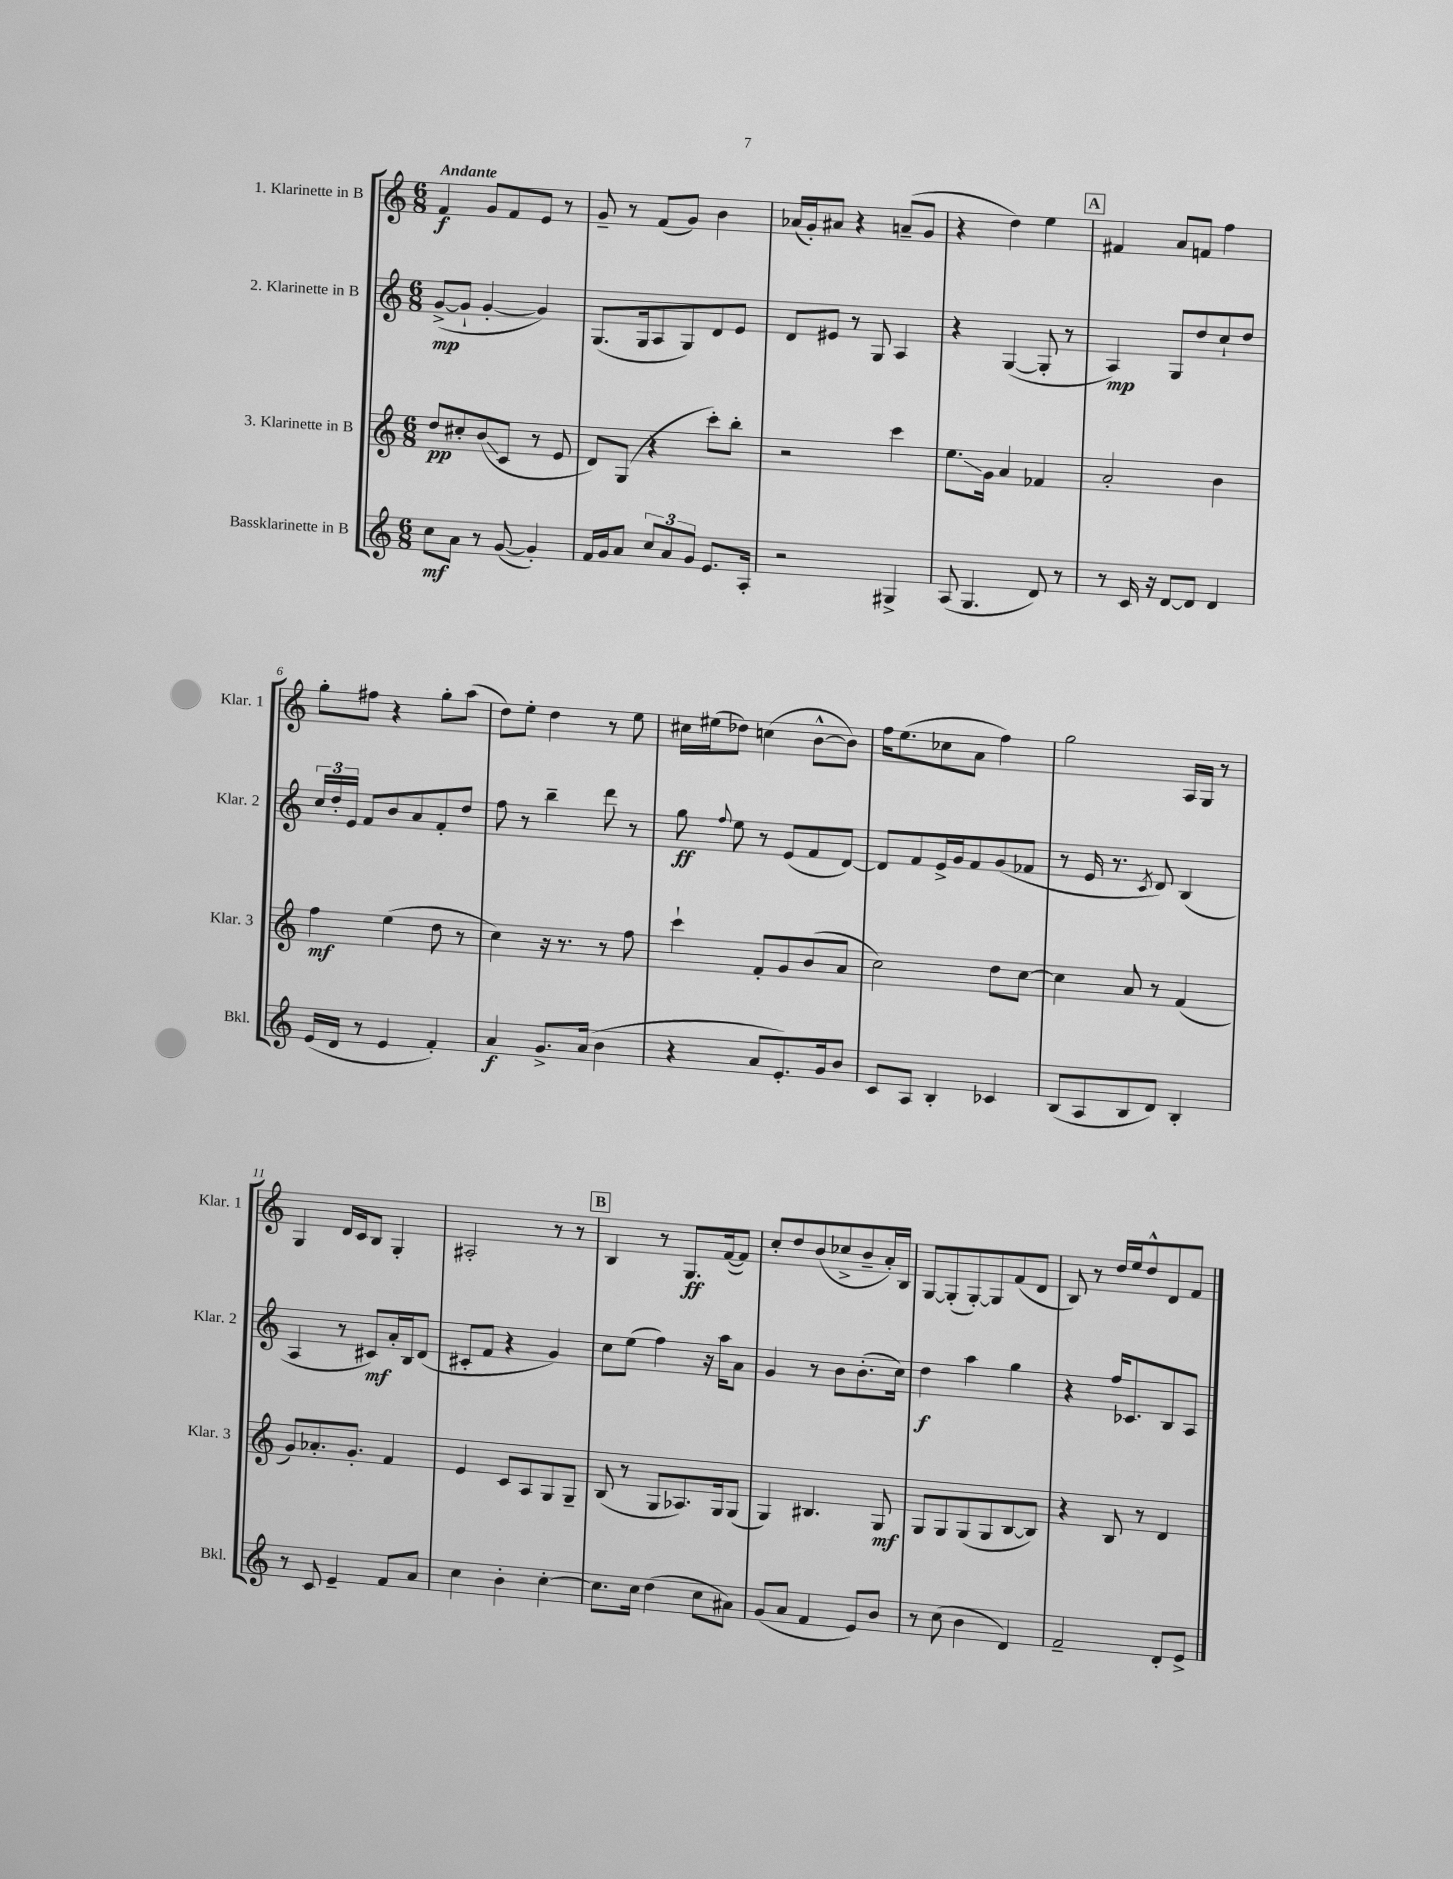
<<
\new StaffGroup <<
\new Staff = "s0" \with { instrumentName = "1. Klarinette in B" shortInstrumentName = "Klar. 1" } {
    \clef treble \key c \major \numericTimeSignature \time 6/8 \tempo "Andante"
    \autoBeamOff f'4\f g'8[ f'8 e'8] r8 |
    g'8-- r8 f'8[( g'8]) b'4 |
    aes'16[( g'16-.) ais'8] r4 a'8[--( g'8] |
    r4 d''4) e''4 |
    \mark \markup { \box "A" } fis'4 a'8[ f'8] f''4 |
    g''8[-. fis''8] r4 g''8[-. a''8]( |
    d''8[) e''8]-. d''4 r8 e''8 |
    cis''16[ eis''16( des''8]) c''4( b'8[~-^ b'8]) |
    f''16[ e''8.( ces''8 a'8] f''4) |
    g''2 a16[ g16] r8 |
    g4 d'16[ c'16 b8] g4-. |
    ais2-. r8 r8 |
    \mark \markup { \box "B" } b4 r8 g8.[\ff f'16~( f'8]) |
    c''8[-. d''8 b'8( ces''8-> b'8-- a'16-.) b16] |
    g8[~ g8-.( g8~-.) g8 f'8( d'8] |
    b8) r8 d''16[ e''16 d''8-^ d'8 f'8] \bar "|." |
}
\new Staff = "s1" \with { instrumentName = "2. Klarinette in B" shortInstrumentName = "Klar. 2" } {
    \clef treble \key c \major \numericTimeSignature \time 6/8
    \autoBeamOff g'8[~->\mp( g'8]-! g'4~-. g'4) |
    g8.[( g16 a8 g8) d'8 e'8] |
    d'8[ eis'8] r8 g8 a4 |
    r4 g4~( g8-. r8 |
    \mark \markup { \box "A" } a4\mp) g8[ d''8 c''8-! d''8] |
    \tuplet 3/2 { c''16[ d''16-. e'16] } f'8[ b'8 a'8 f'8-. d''8] |
    f''8 r8 b''4-- d'''8 r8 |
    g''8\ff \appoggiatura { f''8 } e''8 r8 e'8[( f'8 d'8]~) |
    d'8[ f'8 e'16-> g'16 f'8 g'8( fes'8] |
    r8 e'16 r8. \acciaccatura { c'8 } d'8) b4( |
    a4 r8 cis'8[\mf) a'16-. b16 d'8]( |
    cis'8[-. f'8] r4 g'4) |
    \mark \markup { \box "B" } c''8[ e''8]( f''4) r16 a''16[ a'8] |
    g'4 r8 b'8[ b'8.-.( c''16]) |
    d''4\f a''4 g''4 |
    r4 f''16[ ces'8. b8 a8] \bar "|." |
}
\new Staff = "s2" \with { instrumentName = "3. Klarinette in B" shortInstrumentName = "Klar. 3" } {
    \clef treble \key c \major \numericTimeSignature \time 6/8
    \autoBeamOff d''8[\pp cis''8-. b'8\glissando( c'8] r8 e'8 |
    d'8[) g8]( r4 c'''8[-.) b''8]-. |
    r2 c'''4 |
    e''8.[\glissando g'16] a'4 fes'4 |
    \mark \markup { \box "A" } a'2-. b'4 |
    f''4\mf e''4( d''8 r8 |
    c''4) r16 r8. r8 f''8 |
    c'''4-! f'8[-. g'8 b'8( a'8] |
    c''2) d''8[ c''8]~ |
    c''4 a'8 r8 f'4( |
    g'8[) aes'8.-. g'8.]-. f'4 |
    e'4 c'8[ a8 g8 g8]-- |
    \mark \markup { \box "B" } b8( r8 g8[ aes8.) g16 g8]( |
    g4) bis4. g8\mf |
    g8[ g8 g8( g8 b8~ b8]) |
    r4 b8 r8 d'4 \bar "|." |
}
\new Staff = "s3" \with { instrumentName = "Bassklarinette in B" shortInstrumentName = "Bkl." } {
    \clef treble \key c \major \numericTimeSignature \time 6/8
    \autoBeamOff c''8[\mf a'8] r8 g'8~( g'4-.) |
    f'16[ g'16 a'8] \tuplet 3/2 { c''8[ a'8 g'8] } e'8.[ a16]-. |
    r2 gis4-> |
    a8( g4. d'8) r8 |
    \mark \markup { \box "A" } r8 c'16 r16 d'8[~ d'8] d'4 |
    e'16[( d'16] r8 e'4 f'4-.) |
    a'4\f g'8.[-> a'16]( b'4 |
    r4 a'8[ e'8.-.) g'16 b'8] |
    c'8[ a8] b4-. ces'4 |
    b8[( a8 b8 d'8]) b4-. |
    r8 c'8 e'4-- f'8[ a'8] |
    c''4 b'4-. c''4~-. |
    \mark \markup { \box "B" } c''8.[ c''16] d''4( c''8[ ais'8]) |
    g'8[( a'8] f'4 e'8[) b'8] |
    r8 c''8( b'4 d'4) |
    f'2-- d'8[-. e'8]-> \bar "|." |
}
>>
>>
